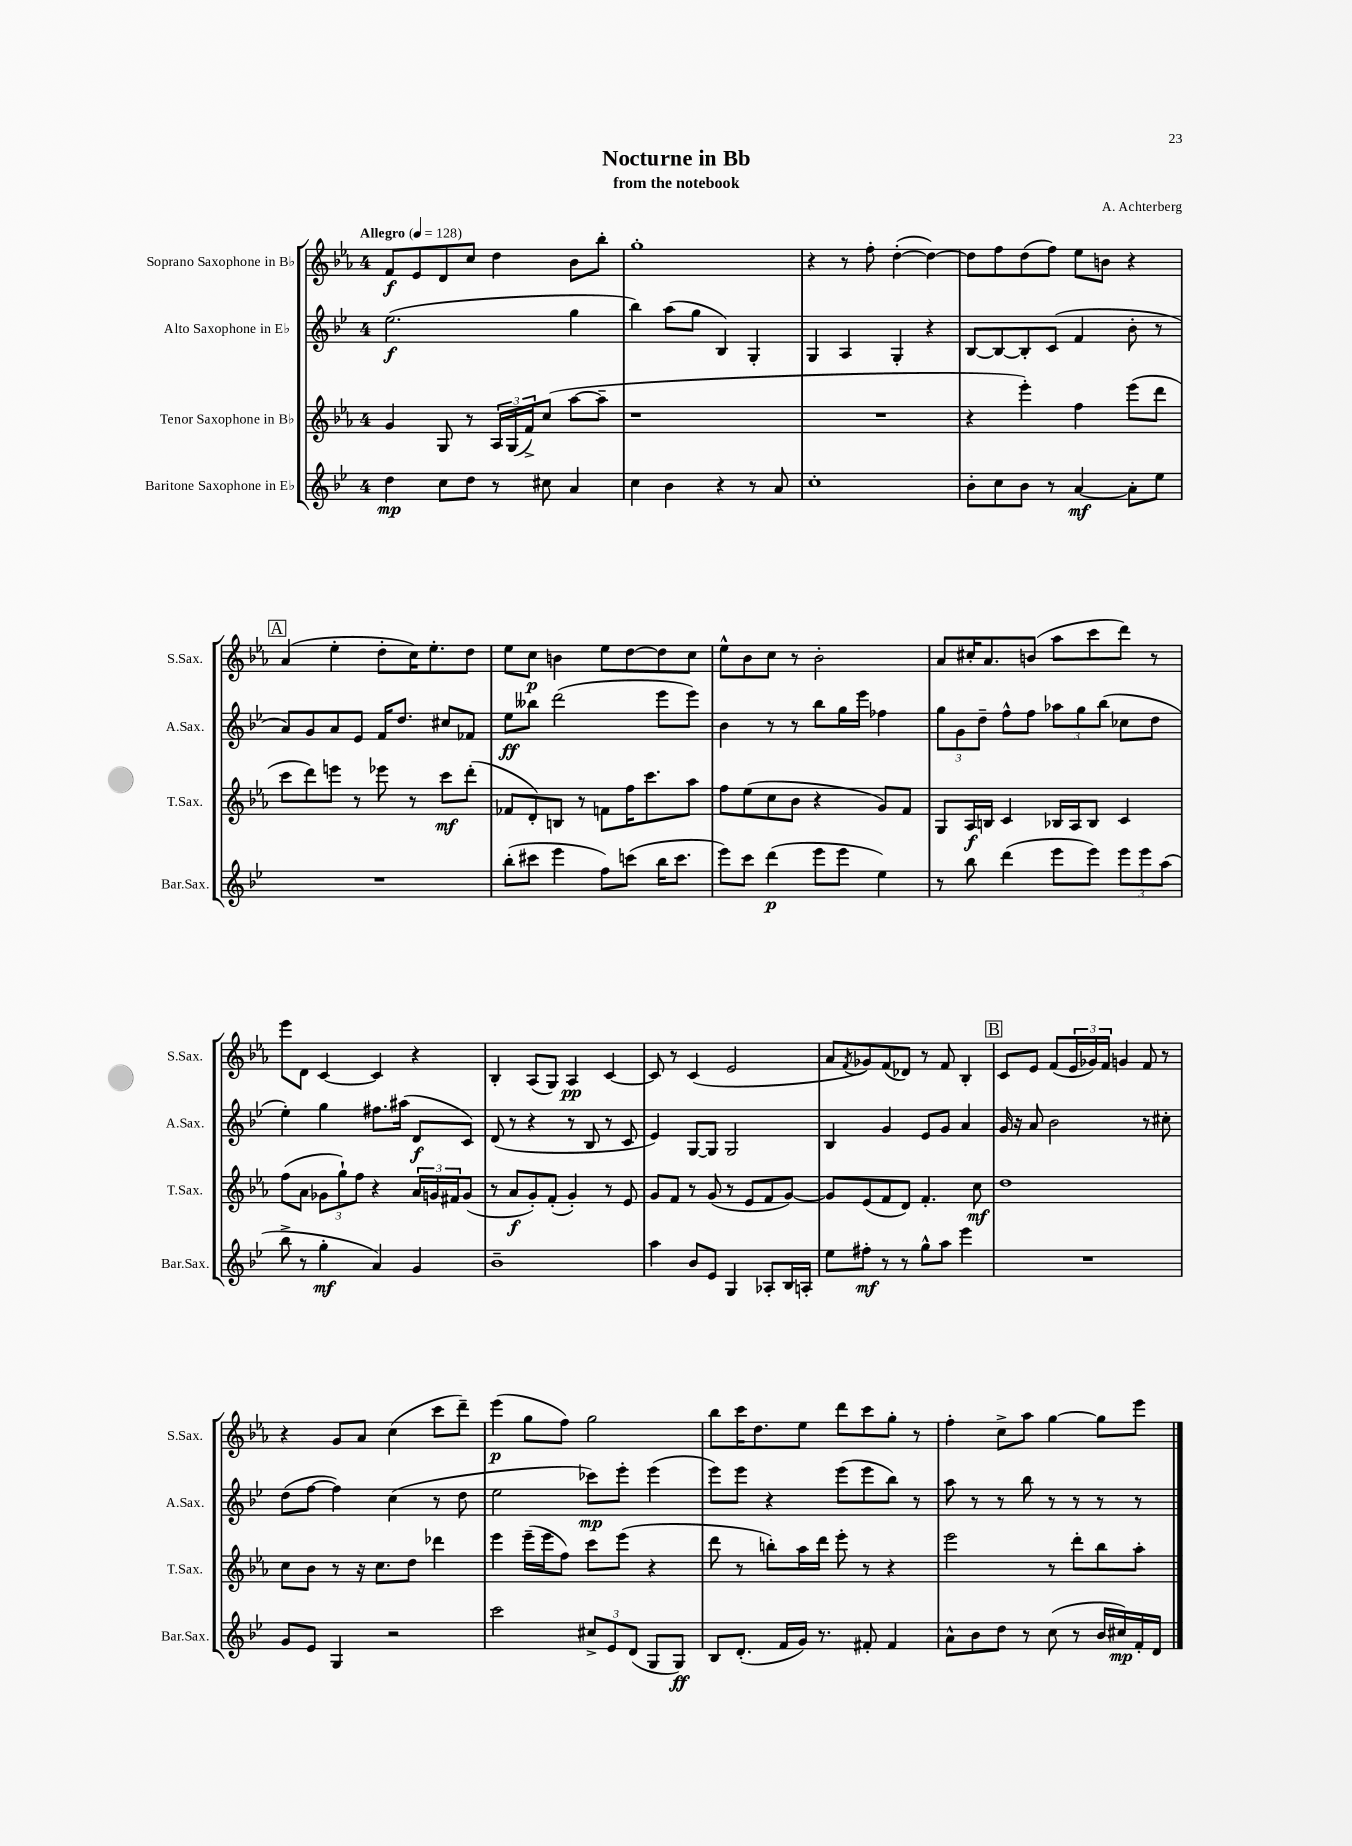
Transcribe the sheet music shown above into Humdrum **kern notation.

**kern	**dynam	**kern	**dynam	**kern	**dynam	**kern	**dynam
*part4	*part4	*part3	*part3	*part2	*part2	*part1	*part1
*staff4	*staff4	*staff3	*staff3	*staff2	*staff2	*staff1	*staff1
*I"Baritone Saxophone in E♭	*	*I"Tenor Saxophone in B♭	*	*I"Alto Saxophone in E♭	*	*I"Soprano Saxophone in B♭	*
*I'Bar.Sax.	*	*I'T.Sax.	*	*I'A.Sax.	*	*I'S.Sax.	*
*clefG2	*	*clefG2	*	*clefG2	*	*clefG2	*
*k[b-e-]	*	*k[b-e-a-]	*	*k[b-e-]	*	*k[b-e-a-]	*
*M4/4	*	*M4/4	*	*M4/4	*	*M4/4	*
*MM128	*	*MM128	*	*MM128	*	*MM128	*
=1	=1	=1	=1	=1	=1	=1	=1
!	!	!	!	!	!	!LO:TX:a:B:t=Allegro	!
4dd\	mp	4g/	.	(2.ee-\	f	8f/L	f
.	.	.	.	.	.	8e-/	.
8cc\L	.	8G/	.	.	.	8d/	.
8dd\J	.	8r	.	.	.	8cc/J	.
8r	.	24A-/LL	.	.	.	4dd\	.
.	.	(24G/	.	.	.	.	.
.	.	24f^/J)	.	.	.	.	.
8cc#X\	.	(8cc/J	.	.	.	.	.
4a/	.	[8aa-\L	.	4gg\	.	8b-\L	.
.	.	8aa-~\J]	.	.	.	8bb-'\J	.
=2	=2	=2	=2	=2	=2	=2	=2
4cc\	.	1r	.	4bb-\)	.	1gg'	.
4b-\	.	.	.	(8aa\L	.	.	.
.	.	.	.	8gg\J	.	.	.
4r	.	.	.	4B-/)	.	.	.
8r	.	.	.	4G'/	.	.	.
8a/	.	.	.	.	.	.	.
=3	=3	=3	=3	=3	=3	=3	=3
1cc'	.	1r	.	4G/	.	4r	.
.	.	.	.	4A/	.	8r	.
.	.	.	.	.	.	8ff'\	.
.	.	.	.	4G'/	.	([4dd'\	.
.	.	.	.	4r	.	4dd\_)	.
=4	=4	=4	=4	=4	=4	=4	=4
8b-'\L	.	4r	.	[8B-/L	.	8dd\L]	.
8cc\	.	.	.	8B-/_	.	8ff\	.
8b-\J	.	4eee-'\)	.	8B-'/]	.	(8dd\	.
8r	.	.	.	(8c/J	.	8ff\J)	.
[4a/	mf	4ff\	.	4f/	.	8ee-\L	.
.	.	.	.	.	.	8bn\J	.
8a'\L]	.	(8eee-\L	.	8b-'\	.	4r	.
8ee-\J	.	8ddd\J	.	8r	.	.	.
!!LO:LB:g=z
!!LO:REH:place=s1:t=A
=5	=5	=5	=5	=5	=5	=5	=5
1r	.	8ccc\L	.	8a/L)	.	(4a-/	.
.	.	8ddd\)	.	8g/	.	.	.
.	.	8eeen\J	.	8a/	.	4ee-'\	.
.	.	8r	.	8e-/J	.	.	.
.	.	8eee-X\	.	16f/KL	.	8dd'\L	.
.	.	.	.	8.dd/J	.	.	.
.	.	8r	.	.	.	16cc\K)	.
.	.	.	.	.	.	8.ee-'\	.
.	.	8ccc\L	mf	8cc#X/L	.	.	.
.	.	(8ddd'\J	.	8f-X/J	.	8dd\J	.
=6	=6	=6	=6	=6	=6	=6	=6
(8bb-'\L	.	8f-X/L	.	8ee-\L	ff	8ee-\L	.
8ccc#X\J	.	8d'/)	.	8bb--X\J	.	8cc\J	p
4eee-\	.	8Bn/J	.	(2ddd\	.	4bn\	.
.	.	8r	.	.	.	.	.
8ff\L)	.	8fn\L	.	.	.	8ee-\L	.
(8cccn\J	.	16ff\K	.	.	.	[8dd\	.
.	.	8.ccc\	.	.	.	.	.
16bb-\KL	.	.	.	8eee-\L	.	8dd\]	.
8.ccc\J	.	.	.	.	.	.	.
.	.	8aa-\J	.	8eee-\J)	.	8cc\J	.
=7	=7	=7	=7	=7	=7	=7	=7
8eee-\L)	.	8ff\L	.	4b-\	.	8ee-^^\L	.
8ccc\J	.	(8ee-\	.	.	.	8b-\	.
(4ddd\	p	8cc\	.	8r	.	8cc\J	.
.	.	8b-\J	.	8r	.	8r	.
8eee-\L	.	4r	.	8bb-\L	.	2b-'\	.
8eee-\J	.	.	.	16gg\L	.	.	.
.	.	.	.	16eee-\JJ	.	.	.
4ee-\)	.	8g/L)	.	4ff-X\	.	.	.
.	.	8f/J	.	.	.	.	.
=8	=8	=8	=8	=8	=8	=8	=8
8r	.	8G/L	.	12gg\L	.	8a-/L	.
.	.	.	.	12g\	.	.	.
8bb-\	.	16A-/L	f	.	.	16cc#X'/K	.
.	.	.	.	12dd~\J	.	.	.
.	.	16Bn/JJ	.	.	.	8.a-/	.
(4ddd\	.	4c/	.	8ff^^\L	.	.	.
.	.	.	.	8ff\J	.	(8bn/J	.
8eee-\L	.	16B-X/LL	.	12aa-X\L	.	8aa-\L	.
.	.	16A-/J	.	.	.	.	.
.	.	.	.	12gg\	.	.	.
8eee-\J)	.	8B-/J	.	.	.	8ccc\	.
.	.	.	.	(12bb-\J	.	.	.
12eee-\L	.	4c/	.	8cc-X\L	.	8ddd\J)	.
12eee-\	.	.	.	.	.	.	.
.	.	.	.	8dd\J	.	8r	.
(12aa\J	.	.	.	.	.	.	.
!!LO:LB:g=z
=9	=9	=9	=9	=9	=9	=9	=9
8bb-^\	.	(8ff\L	.	4ee-'\)	.	8eee-\L	.
8r	.	8a-\J	.	.	.	8d\J	.
4gg'\	mf	12g-X\L	.	4gg\	.	[4c/	.
.	.	12gg`\)	.	.	.	.	.
.	.	12ff\J	.	.	.	.	.
4a/)	.	4r	.	8.ff#X\L	.	4c/]	.
.	.	.	.	(16aa#X\Jk	.	.	.
4g/	.	24a-/LL	.	8d/L	f	4r	.
.	.	24gn/	.	.	.	.	.
.	.	24f#X/J	.	.	.	.	.
.	.	(8g/J	.	8c/J)	.	.	.
=10	=10	=10	=10	=10	=10	=10	=10
1b-~	.	8r	.	(8d/	.	4B-'/	.
.	.	8a-/L	f	8r	.	.	.
.	.	8g'/)	.	4r	.	(8A-/L	.
.	.	(8f'/J	.	.	.	8G/J)	.
.	.	4g'/)	.	8r	.	4A-/	pp
.	.	.	.	8B-/	.	.	.
.	.	8r	.	8r	.	[4c/	.
.	.	8e-/	.	8c/	.	.	.
=11	=11	=11	=11	=11	=11	=11	=11
4aa\	.	8g/L	.	4e-/)	.	8c/]	.
.	.	8f/J	.	.	.	8r	.
8b-/L	.	8r	.	[8G/L	.	(4c/	.
8e-/J	.	(8g/	.	8G/J]	.	.	.
4G/	.	8r	.	2G/	.	2e-/	.
.	.	8e-/L	.	.	.	.	.
8A-X'/L	.	8f/	.	.	.	.	.
16B-/L	.	[8g/J)	.	.	.	.	.
16An'/JJ	.	.	.	.	.	.	.
=12	=12	=12	=12	=12	=12	=12	=12
8ee-\L	.	8g/L]	.	4B-/	.	8a-/L	.
.	.	.	.	.	.	8qf/	.
8ff#X'\J	mf	(8e-/	.	.	.	8g-X/)	.
8r	.	8f/	.	4g/	.	(8f/	.
8r	.	8d/J)	.	.	.	8d-X/J)	.
8gg^^\L	.	4.f'/	.	8e-/L	.	8r	.
8aa\J	.	.	.	8g/J	.	8f/	.
4eee-\	.	.	.	4a/	.	4B-'/	.
.	.	8cc\	mf	.	.	.	.
!!LO:REH:place=s1:t=B
=13	=13	=13	=13	=13	=13	=13	=13
1r	.	1dd	.	16g/	.	8c/L	.
.	.	.	.	16r	.	.	.
.	.	.	.	8a/	.	8e-/J	.
.	.	.	.	2b-\	.	(8f/L	.
.	.	.	.	.	.	24e-/L	.
.	.	.	.	.	.	24g-X/)	.
.	.	.	.	.	.	24f/JJ	.
.	.	.	.	.	.	4gn/	.
.	.	.	.	8r	.	8f/	.
.	.	.	.	8cc#X'\	.	8r	.
!!LO:LB:g=z
=14	=14	=14	=14	=14	=14	=14	=14
8g/L	.	8cc\L	.	(8dd\L	.	4r	.
8e-/J	.	8b-\J	.	[8ff\J	.	.	.
4G/	.	8r	.	4ff\])	.	8g/L	.
.	.	16r	.	.	.	8a-/J	.
.	.	8.cc\L	.	.	.	.	.
2r	.	.	.	(4cc\	.	(4cc\	.
.	.	8dd\J	.	.	.	.	.
.	.	4ddd-X\	.	8r	.	8ccc\L	.
.	.	.	.	8dd\	.	8ddd~\J)	.
=15	=15	=15	=15	=15	=15	=15	=15
2ccc\	.	4eee-\	.	2ee-\	.	(4eee-\	p
.	.	(16eee-~\LL	.	.	.	8gg\L	.
.	.	16eee-\J	.	.	.	.	.
.	.	8ff\J)	.	.	.	8ff\J)	.
12cc#X^/L	.	8ccc\L	.	8ccc-X\L)	mp	2gg\	.
12e-/	.	.	.	.	.	.	.
.	.	(8eee-\J	.	8eee-'\J	.	.	.
(12d/J	.	.	.	.	.	.	.
8G/L	.	4r	.	(4eee-\	.	.	.
8G/J)	ff	.	.	.	.	.	.
=16	=16	=16	=16	=16	=16	=16	=16
8B-/L	.	8ddd\	.	8eee-\L)	.	8bb-\L	.
(8.d'/J	.	8r	.	8eee-\J	.	16ccc\K	.
.	.	.	.	.	.	8.dd\	.
.	.	8bbn'\L)	.	4r	.	.	.
16f/LL	.	.	.	.	.	.	.
16g/JJ)	.	16aa-\L	.	.	.	8ee-\J	.
8.r	.	16ddd\JJ	.	.	.	.	.
.	.	8eee-'\	.	(8eee-\L	.	8ddd\L	.
8f#X'/	.	8r	.	8eee-\	.	8ccc\	.
4f#/	.	4r	.	8bb-\J)	.	8gg'\J	.
.	.	.	.	8r	.	8r	.
=17	=17	=17	=17	=17	=17	=17	=17
8a^^\L	.	2eee-\	.	8aa\	.	4ff'\	.
8b-\	.	.	.	8r	.	.	.
8dd\J	.	.	.	8r	.	8cc^\L	.
8r	.	.	.	8bb-\	.	8aa-\J	.
(8cc\	.	8r	.	8r	.	[4gg\	.
8r	.	8ddd'\L	.	8r	.	.	.
16b-/LL	.	8bb-\	.	8r	.	8gg\L]	.
16cc#X/)	mp	.	.	.	.	.	.
16f'/	.	8aa-'\J	.	8r	.	8eee-\J	.
16d/JJ	.	.	.	.	.	.	.
==	==	==	==	==	==	==	==
*-	*-	*-	*-	*-	*-	*-	*-
